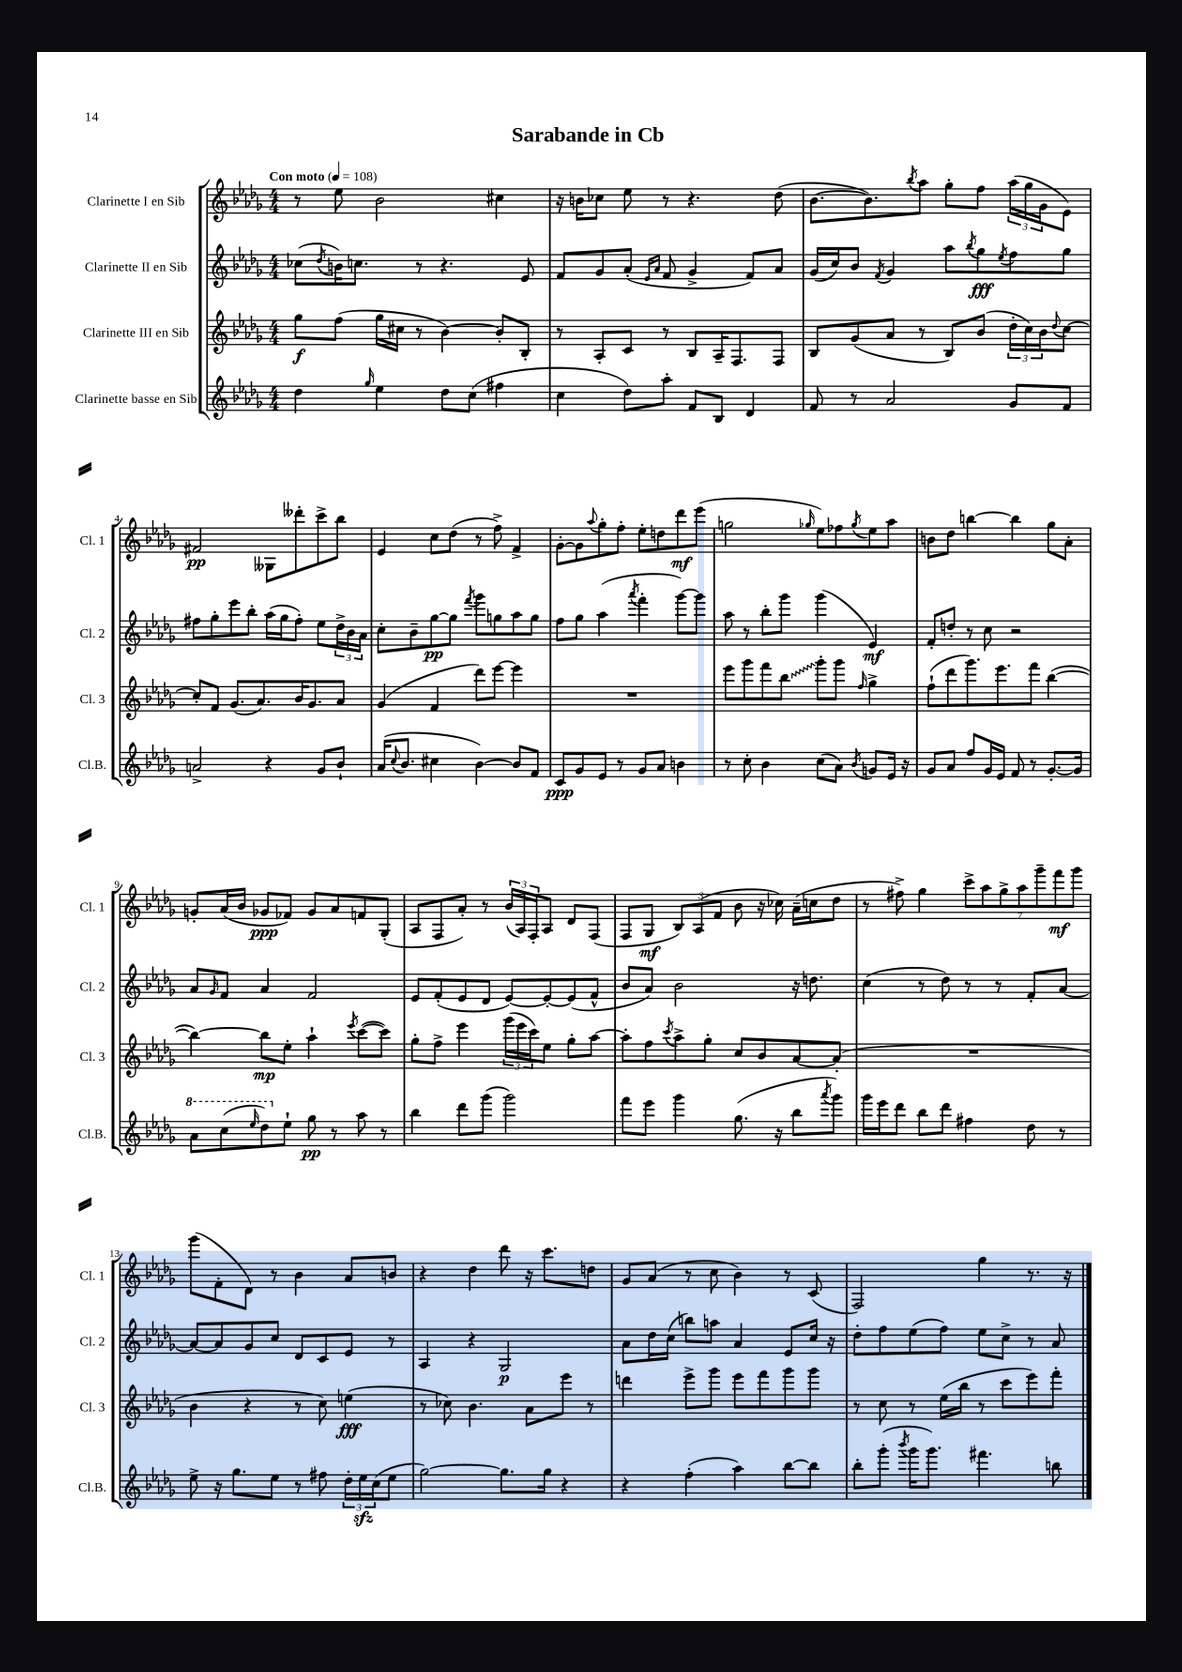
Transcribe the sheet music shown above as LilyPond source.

\header { title = "Sarabande in Cb" }
<<
\new StaffGroup <<
\new Staff = "s0" \with { instrumentName = "Clarinette I en Sib" shortInstrumentName = "Cl. 1" } {
    \clef treble \key des \major \numericTimeSignature \time 4/4 \tempo "Con moto" 4 = 108
    r8 ees''8 bes'2 cis''4 |
    r16 b'16 ces''8 ees''8 r8 r4. des''8( |
    bes'8.~ bes'8.) \acciaccatura { bes''8 } aes''8 ges''8-. f''8 \tuplet 3/2 { aes''16( ges''16 ges'16 } ees'8) |
    fis'2\pp geses8 deses'''8-. c'''8-> bes''8 |
    ees'4 c''8 des''8( r8 f''8->) f'4-> |
    ges'8~-. ges'8 \appoggiatura { aes''8 } ges''8-. f''8-. ees''8-. d''8 des'''8\mf ees'''8( |
    g''2 \grace { ges''16 } ees''8) fes''8 \acciaccatura { ges''8 } ees''8 aes''8 |
    b'8 des''8 b''4~ b''4 ges''8 aes'8-. |
    g'8-. aes'16( bes'16 ges'8\ppp fes'8) ges'8 aes'8 f'8 ges8-.( |
    aes8 f8 aes'8-.) r8 \tuplet 3/2 { bes'16( aes16) f16-. } aes8 des'8 f8( |
    f8 ges8\mf \tuplet 3/2 { bes8) aes8( f'8 } bes'8 r16 ces''16) aes'16--( c''16 des''8 |
    r8 fis''8->) ges''4 \tuplet 7/4 { c'''8-> aes''8 ges''8-> aes''8 ges'''8-- f'''8\mf ges'''8 } |
    ges'''8( f'8-. des'8) r8 bes'4 aes'8 b'8 |
    r4 des''4 des'''8 r16 c'''8. d''8 |
    ges'8 aes'8( r8 c''8 bes'4) r8 c'8( |
    f2) ges''4 r8. r16 \bar "|." |
}
\new Staff = "s1" \with { instrumentName = "Clarinette II en Sib" shortInstrumentName = "Cl. 2" } {
    \clef treble \key des \major \numericTimeSignature \time 4/4
    ces''8( \acciaccatura { des''8 } b'16) c''8. r8 r4. ees'8 |
    f'8 ges'8 aes'8-.( \grace { ees'16 aes'16 } f'8 ges'4-> f'8) aes'8 |
    ges'16( c''16) bes'8 \acciaccatura { f'8 } ges'4 aes''8 \acciaccatura { bes''8 } ges''8\fff \acciaccatura { ees''8 } f''8 ges''8 |
    fis''8 ges''8-. ees'''8 bes''8-. aes''16( ges''16 fis''8-.) ees''8 \tuplet 3/2 { des''16-> bes'16 aes'16 } |
    c''8-. bes'8-- ges''8~\pp ges''8 \acciaccatura { f'''8 } ges'''8 g''8 aes''8 g''8 |
    f''8 ges''8 aes''4( \acciaccatura { aes'''8 } f'''4-. ges'''8~) ges'''8 |
    aes''8 r8 bes''8-. ges'''8 ges'''4( ees'4\mf) |
    f'8-. d''8-. r8 c''8 r2 |
    aes'8 \grace { ges'16 } f'8 aes'4 f'2 |
    ees'8 f'8-.( ees'8 des'8 ees'8~) ees'8~-. ees'8( f'8-^ |
    bes'8 aes'8) bes'2 r16 d''8. |
    c''4( r8 des''8) r8 r8 f'8-. aes'8~ |
    aes'8~ aes'8 ges'8 c''8 des'8 c'8 ees'8 r8 |
    aes4 r4 ges2\p |
    aes'8 des''16 c''16( b''8) a''8 aes'4 ees'8 c''16 r16 |
    des''8-. f''8 ees''8( f''8) ees''8 c''8-> r8 aes'8 \bar "|." |
}
\new Staff = "s2" \with { instrumentName = "Clarinette III en Sib" shortInstrumentName = "Cl. 3" } {
    \clef treble \key des \major \numericTimeSignature \time 4/4
    ges''8\f f''8( ges''16 cis''16 r8 bes'4~) bes'8-. bes8-. |
    r8 aes8-. c'8 r8 bes8 aes16-- f8. f8 |
    bes8 ges'8( aes'8 r8 bes8) bes'8( \tuplet 3/2 { des''16-. c''16) bes'16 } \appoggiatura { des''8 } c''8~ |
    c''8-. f'8 ges'8.( aes'8.) bes'16 ges'8. aes'8 |
    ges'4( f'4 des'''8) ees'''8~ ees'''4 |
    R1 |
    ees'''8 ges'''8 f'''8 \once \override Glissando.style = #'zigzag bes''8\glissando ges'''8-. ges'''8 \grace { f''16 } ges''4-> |
    f''8-!( des'''8 ges'''8.) ees'''8. f'''8 bes''4~( |
    bes''4~) bes''8\mp ees''8-. aes''4-! \acciaccatura { ees'''8 } c'''8~( c'''8) |
    ges''8-. f''8-> ees'''4 \tuplet 3/2 { ges'''16( ees'''16 c'''16) } ees''8 ges''8-. aes''8~ |
    aes''8-. f''8 \acciaccatura { c'''8 } aes''8-> ges''8-. c''8 bes'8 aes'8~ aes'8-.( |
    R1 |
    bes'4 r4 r8 c''8) e''4\fff( |
    r8 ces''8) bes'4. aes'8 ees'''8 r8 |
    d'''4 ees'''8-> ges'''8 ees'''8 f'''8 ges'''8 ges'''8 |
    r8 c''8 r8 ees''16( bes''16 r8 c'''8 ees'''8) f'''8-. \bar "|." |
}
\new Staff = "s3" \with { instrumentName = "Clarinette basse en Sib" shortInstrumentName = "Cl.B." } {
    \clef treble \key des \major \numericTimeSignature \time 4/4
    des''4 \grace { ges''16 } ees''4 des''8 c''8( fis''4 |
    c''4 des''8) aes''8-. f'8 bes8 des'4 |
    f'8 r8 aes'2 ges'8 f'8 |
    a'2-> r4 ges'8 bes'8-! |
    aes'16( \appoggiatura { c''8 } bes'8. cis''4 bes'4~) bes'8 f'8 |
    c'8\ppp ges'8 ees'8 r8 ges'8 aes'8 b'4 |
    r8 c''8-. bes'4 c''8( aes'8) \acciaccatura { bes'8 } g'8 ees'16 r16 |
    ges'8 aes'8 f''8 ges'16 ees'16 f'8 r8 ges'8.~-. ges'16 |
    \ottava #1 aes''8 c'''8( \grace { ees'''16 } des'''8) \ottava #0 ees''8-! ges''8\pp r8 aes''8 r8 |
    bes''4 des'''8 ges'''8( ges'''2) |
    f'''8 ees'''8 ges'''4 ges''8.( r16 bes''8 \acciaccatura { aes'''8 } ges'''8) |
    ges'''16 ees'''16 des'''8 bes''8 des'''8 fis''4 des''8 r8 |
    ees''8-> r16 ges''8. ees''8 r8 fis''8 \tuplet 3/2 { des''16-. ees''16\sfz c''16( } ees''8 |
    ges''2~) ges''8. ges''16 r4 |
    r4 f''4-.( aes''4) bes''8~ bes''8 |
    bes''8-. ges'''8-.( \acciaccatura { bes'''8 } ges'''16 ges'''8.) fis'''4. b''8 \bar "|." |
}
>>
>>
